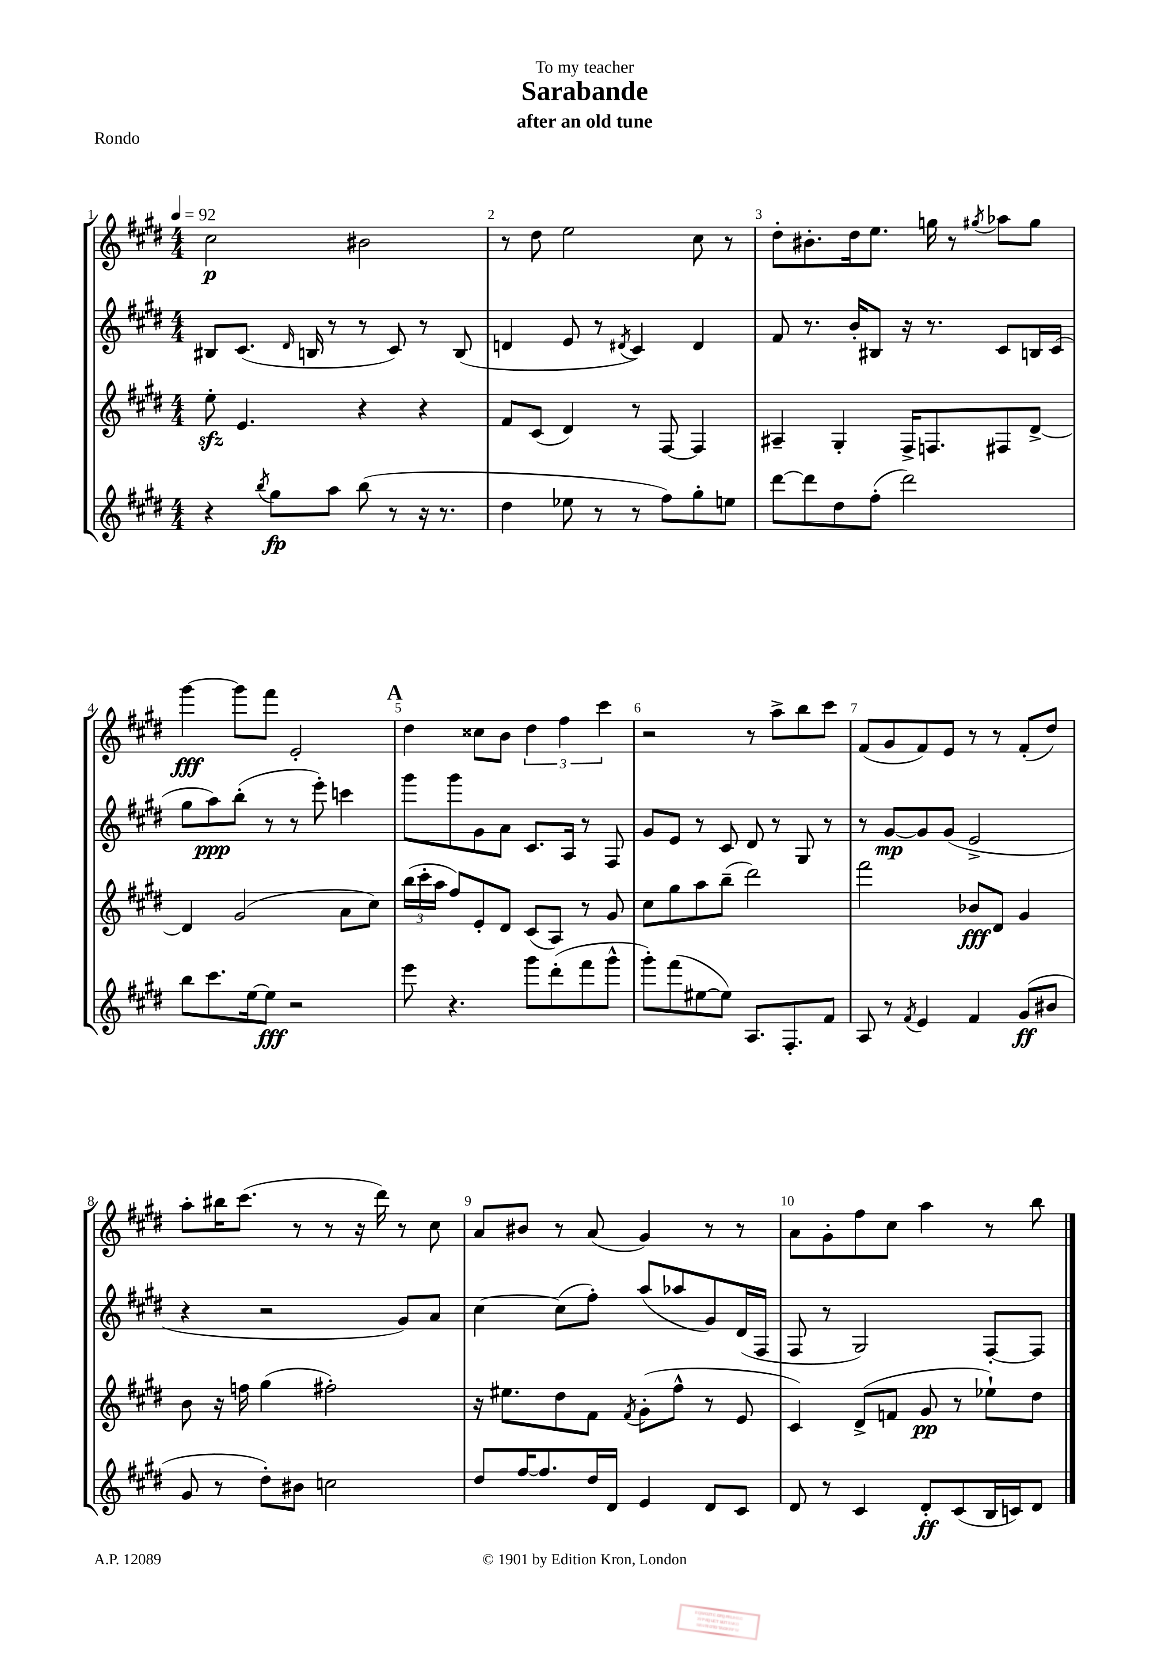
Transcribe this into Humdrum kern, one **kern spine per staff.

**kern	**dynam	**kern	**dynam	**kern	**dynam	**kern	**dynam
*part4	*part4	*part3	*part3	*part2	*part2	*part1	*part1
*staff4	*staff4	*staff3	*staff3	*staff2	*staff2	*staff1	*staff1
*clefG2	*	*clefG2	*	*clefG2	*	*clefG2	*
*k[f#c#g#d#]	*	*k[f#c#g#d#]	*	*k[f#c#g#d#]	*	*k[f#c#g#d#]	*
*M4/4	*	*M4/4	*	*M4/4	*	*M4/4	*
*MM92	*	*MM92	*	*MM92	*	*MM92	*
=1	=1	=1	=1	=1	=1	=1	=1
4r	.	8eezz'\	.	8B#X/L	.	2cc#\	p
.	.	4.e/	.	(8.c#/J	.	.	.
8qbb/	.	.	.	.	.	.	.
8gg#\L	fp	.	.	.	.	.	.
.	.	.	.	16qqd#/	.	.	.
.	.	.	.	16Bn/	.	.	.
8aa\J	.	.	.	8r	.	.	.
(8bb\	.	4r	.	8r	.	2b#X\	.
8r	.	.	.	8c#/)	.	.	.
16r	.	4r	.	8r	.	.	.
8.r	.	.	.	.	.	.	.
.	.	.	.	(8B/	.	.	.
=2	=2	=2	=2	=2	=2	=2	=2
4dd#\	.	8f#/L	.	4dn/	.	8r	.
.	.	(8c#/J	.	.	.	8dd#\	.
8ee-X\	.	4d#/)	.	8e/	.	2ee\	.
8r	.	.	.	8r	.	.	.
.	.	.	.	8qd#X/	.	.	.
8r	.	8r	.	4c#/)	.	.	.
8ff#\L)	.	[8F#/	.	.	.	.	.
8gg#'\	.	4F#/]	.	4d#/	.	8cc#\	.
8een\J	.	.	.	.	.	8r	.
=3	=3	=3	=3	=3	=3	=3	=3
[8ddd#\L	.	4A#X~/	.	8f#/	.	8dd#'\L	.
8ddd#\]	.	.	.	8.r	.	8.b#X'\	.
8dd#\	.	4G#'/	.	.	.	.	.
.	.	.	.	16b'/KL	.	16dd#\k	.
(8ff#'\J	.	.	.	8B#X/J	.	8.ee\J	.
2ddd#\)	.	16F#^/KL	.	16r	.	.	.
.	.	8.Fn/	.	8.r	.	16ggn\	.
.	.	.	.	.	.	8r	.
.	.	.	.	.	.	8qgg#X/	.
.	.	8F#X/	.	8c#/L	.	8aa-X\L	.
.	.	[8d#^/J	.	16Bn/L	.	8gg#\J	.
.	.	.	.	(16c#/JJ	.	.	.
!!LO:LB:g=z
=4	=4	=4	=4	=4	=4	=4	=4
8bb\L	.	4d#/]	.	8gg#\L	.	[4ggg#\	fff
8.ccc#\	.	.	.	8aa\)	ppp	.	.
.	.	(2g#/	.	(8bb'\J	.	8ggg#\L]	.
[16ee\k	.	.	.	.	.	.	.
8ee\J]	fff	.	.	8r	.	8fff#\J	.
2r	.	.	.	8r	.	2e'/	.
.	.	.	.	8eee'\)	.	.	.
.	.	8a\L	.	4cccn\	.	.	.
.	.	8cc#\J)	.	.	.	.	.
!!LO:REH:place=s1:t=A
=5	=5	=5	=5	=5	=5	=5	=5
8eee\	.	(24bb\LL	.	8ggg#\L	.	4dd#\	.
.	.	24ccc#'\	.	.	.	.	.
.	.	24aa\JJ	.	.	.	.	.
4.r	.	8ff#/L)	.	8ggg#\	.	.	.
.	.	8e'/	.	8g#\	.	8cc##X\L	.
.	.	8d#/J	.	8a\J	.	8b\J	.
8ggg#\L	.	(8c#/L	.	8.c#/L	.	6dd#\	.
(8ddd#'\	.	8A/J)	.	.	.	.	.
.	.	.	.	.	.	6ff#\	.
.	.	.	.	16A/Jk	.	.	.
8fff#\	.	8r	.	8r	.	.	.
.	.	.	.	.	.	6ccc#\	.
8ggg#^^\J	.	8g#/	.	8F#/	.	.	.
=6	=6	=6	=6	=6	=6	=6	=6
8ggg#'\L)	.	8cc#\L	.	8g#/L	.	2r	.
(8fff#\	.	8gg#\	.	8e/J	.	.	.
[8ee#X\	.	8aa\	.	8r	.	.	.
8ee#\J])	.	(8bb~\J	.	8c#/	.	.	.
8.A/L	.	2ddd#\)	.	8d#/	.	8r	.
.	.	.	.	8r	.	8aa^\L	.
8.F#'/	.	.	.	.	.	.	.
.	.	.	.	8G#/	.	8bb\	.
8f#/J	.	.	.	8r	.	8ccc#\J	.
=7	=7	=7	=7	=7	=7	=7	=7
8A/	.	2fff#\	.	8r	.	(8f#/L	.
8r	.	.	.	[8g#/L	mp	8g#/	.
8qf#/	.	.	.	.	.	.	.
4e/	.	.	.	8g#/]	.	8f#/)	.
.	.	.	.	(8g#/J	.	8e/J	.
4f#/	.	8b-X/L	fff	2e^/	.	8r	.
.	.	8d#/J	.	.	.	8r	.
(8g#/L	ff	4g#/	.	.	.	(8f#'/L	.
8b#X/J	.	.	.	.	.	8dd#/J)	.
!!LO:LB:g=z
=8	=8	=8	=8	=8	=8	=8	=8
8g#/	.	8b\	.	4r	.	8aa'\L	.
8r	.	16r	.	.	.	16bb#X\K	.
.	.	16ffn\	.	.	.	(8.ccc#\J	.
8dd#'\L)	.	(4gg#\	.	2r	.	.	.
8b#X\J	.	.	.	.	.	8r	.
2ccn\	.	2ff#X'\)	.	.	.	8r	.
.	.	.	.	.	.	16r	.
.	.	.	.	.	.	16ddd#\)	.
.	.	.	.	8g#/L)	.	8r	.
.	.	.	.	8a/J	.	8cc#\	.
=9	=9	=9	=9	=9	=9	=9	=9
8dd#/L	.	16r	.	[4cc#\	.	8a/L	.
.	.	8.ee#X\L	.	.	.	.	.
[16ff#/K	.	.	.	.	.	8b#X/J	.
8.ff#/]	.	.	.	.	.	.	.
.	.	8dd#\	.	(8cc#\L]	.	8r	.
16dd#/L	.	8f#\J	.	8ff#'\J)	.	(8a/	.
16d#/JJ	.	.	.	.	.	.	.
.	.	8qf#/	.	.	.	.	.
4e/	.	(8g#'\L	.	(8aa/L	.	4g#/)	.
.	.	8ff#^^\J	.	8aa-X/	.	.	.
8d#/L	.	8r	.	8g#/)	.	8r	.
8c#/J	.	8e/	.	(16d#/L	.	8r	.
.	.	.	.	16F#/JJ	.	.	.
=10	=10	=10	=10	=10	=10	=10	=10
8d#/	.	4c#/)	.	8F#/	.	8a\L	.
8r	.	.	.	8r	.	8g#'\	.
4c#/	.	(8d#^/L	.	2G#/)	.	8ff#\	.
.	.	8fn/J	.	.	.	8cc#\J	.
8d#'/L	ff	8g#/	pp	.	.	4aa\	.
(8c#/	.	8r	.	.	.	.	.
16B/L	.	8ee-X`\L)	.	[8F#'/L	.	8r	.
16cn/J)	.	.	.	.	.	.	.
8d#/J	.	8dd#\J	.	8F#/J]	.	8bb\	.
==	==	==	==	==	==	==	==
*-	*-	*-	*-	*-	*-	*-	*-
